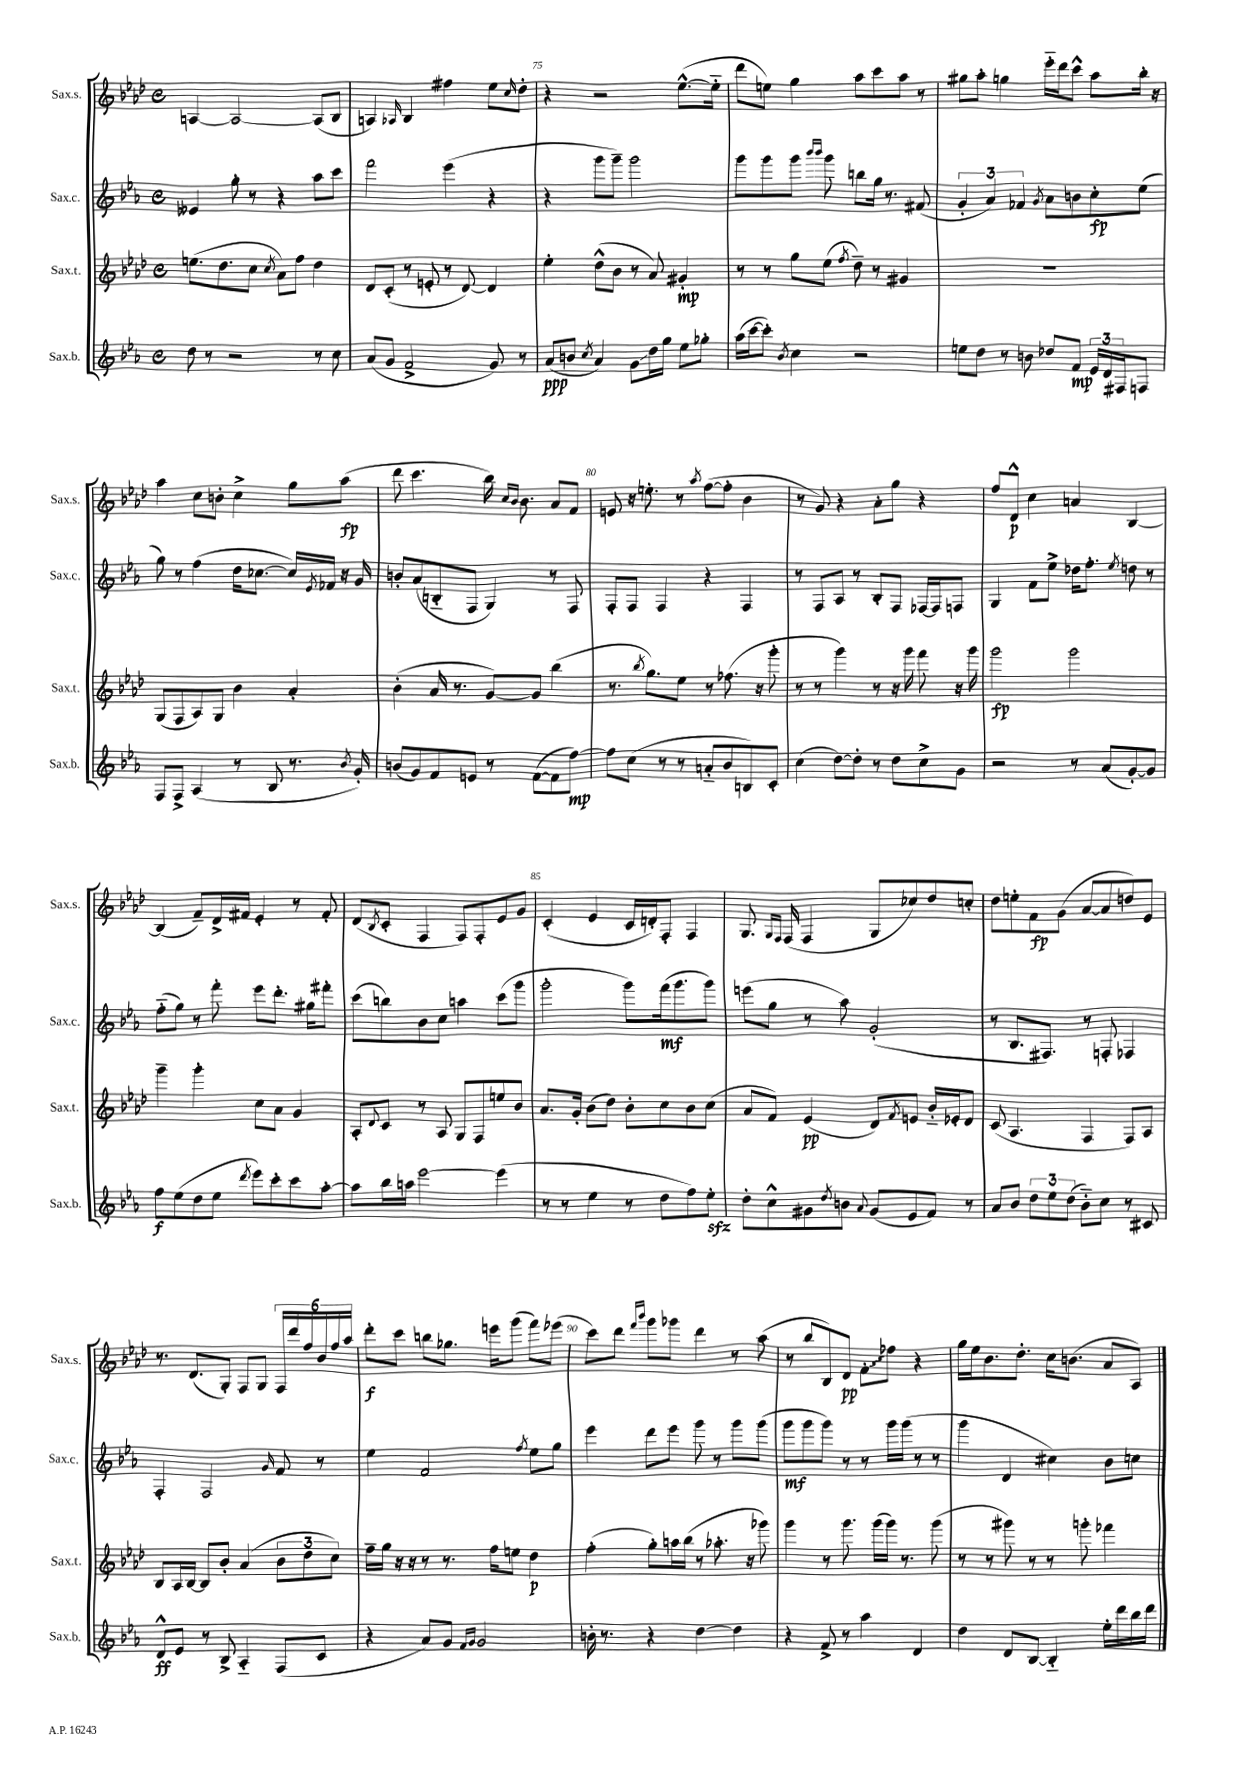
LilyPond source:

<<
\new StaffGroup <<
\new Staff = "s0" \with { instrumentName = "Sax.s." shortInstrumentName = "Sax.s." } {
    \clef treble \key aes \major \defaultTimeSignature \time 4/4
    a4~ a2~ a8( bes8 |
    a4) \grace { aes16 } bes4 fis''4 ees''8 \grace { c''16 } des''8-. |
    r4 r2 ees''8.~-^( ees''16-_ |
    des'''8 e''8) g''4 aes''8 c'''8 aes''8 r8 |
    gis''8 aes''8-. g''4 ees'''16-_ des'''16 c'''8-^ aes''8 bes''16-. r16 |
    aes''4 c''8 b'8-. c''4-> g''8 aes''8\fp( |
    des'''8 c'''4. bes''16) \grace { c''16 bes'16 } bes'8. aes'8 f'8 |
    e'8 r16 e''8.-. r8 \acciaccatura { aes''8 } f''8~( f''8-. bes'4 |
    r8 g'8) r4 aes'8-. g''8 r4 |
    f''8 des'8-^\p c''4 a'4 bes4~ |
    bes4( f'8--) des'16-> fis'16 ees'4-. r8 fis'8-. |
    des'8( \acciaccatura { bes8 } c'8-. f4 f8) f8-. ees'8 g'8 |
    c'4-.( ees'4 c'16 d'16-.) f8-. f4 |
    g8. \grace { g16 f16 } f16( f4 g8 ces''8) des''8 c''8-. |
    des''8 e''8-. f'8\fp g'8( aes'8~ aes'8 d''8) ees'8 |
    r8. des'8.( g8-.) f8 g8 \tuplet 6/4 { f16 des'''16 f''16 bes'16 f''16 aes''16 } |
    des'''8-.\f c'''8 b''8 ges''8. e'''16 g'''8( f'''8) ees'''8( |
    c'''8) des'''8 \grace { f'''16 bes'''16 } g'''8 ges'''8 des'''4 r8 aes''8( |
    r8 bes''8 bes8) des'8\pp \once \override Glissando.style = #'zigzag f'8-.\glissando fes''8 r4 |
    g''16 ees''16 bes'8. des''8.-. c''16 b'8.( aes'8 aes8) \bar "|." |
}
\new Staff = "s1" \with { instrumentName = "Sax.c." shortInstrumentName = "Sax.c." } {
    \clef treble \key ees \major \defaultTimeSignature \time 4/4
    eeses'4 g''8-. r8 r4 aes''8 c'''8 |
    f'''2 ees'''4( r4 |
    r4 g'''8 g'''8--) g'''2 |
    g'''8 g'''8 g'''8 \grace { bes'''16 bes'''16 } g'''8 b''8 g''16 r8. fis'8( |
    \tuplet 3/2 { g'4-. aes'4) fes'4 } \acciaccatura { g'8 } aes'8 b'8 c''8-.\fp ees''8( |
    g''8) r8 f''4( d''16 ces''8.~ ces''16) \acciaccatura { ees'8 } fes'16 r16 g'16 |
    b'8-. aes'8( b8-_ f8 g4) r8 f8 |
    f8-. f8 f4 r4 f4 |
    r8 f8 aes8 r8 bes8-. f8 fes16~ fes16 f8 |
    g4 f'8 ees''8-> des''16 f''8.-. \acciaccatura { ees''8 } d''8 r8 |
    f''8-_( g''8) r8 f'''8-. ees'''8 d'''8.-. gis''16 fis'''8-. |
    c'''8( b''8) bes'8 c''8 a''4 c'''8( g'''8 |
    g'''2-. g'''8) f'''16\mf( g'''8. g'''8) |
    e'''8( g''8 r8 aes''8) g'2-.( |
    r8 bes8. fis8.) r8 f8-. fes4 |
    f4-. f2 \grace { g'16 } f'8 r8 |
    ees''4 f'2 \acciaccatura { f''8 } ees''8 g''8 |
    ees'''4 d'''8 ees'''8 g'''8 r8 g'''8 g'''8( |
    g'''8\mf g'''8 g'''8) r8 r8 g'''16 g'''16( r8 r8 |
    g'''4 d'4 cis''4) bes'8 c''8 \bar "|." |
}
\new Staff = "s2" \with { instrumentName = "Sax.t." shortInstrumentName = "Sax.t." } {
    \clef treble \key aes \major \defaultTimeSignature \time 4/4
    e''8.( des''8. c''8 \acciaccatura { c''8 } aes'8) f''8 des''4 |
    des'8 c'8-.( r8 e'8-. r8 des'8~) des'4 |
    ees''4-. des''8-^( bes'8 r8 aes'8) gis'4-.\mp |
    r8 r8 g''8 ees''8( \acciaccatura { f''8 } des''8--) r8 gis'4 |
    R1 |
    g8( f8 aes8) g8 bes'4 aes'4-. |
    bes'4-.( aes'16 r8. g'8~) g'8 bes''4( |
    r8. \acciaccatura { bes''8 } g''8.) ees''8 r8 fes''8.( r16 g'''8-. |
    r8 r8 g'''4) r8 r16 g'''16 f'''8 r16 g'''16 |
    g'''2\fp g'''2 |
    g'''4-- g'''4-. c''8 aes'8 g'4 |
    aes8-. \appoggiatura { des'8 } c'8 r8 aes8 g8 f8 e''8 bes'8 |
    aes'8. g'16-. bes'8( des''8) bes'8-. c''8 bes'8 c''8( |
    aes'8 f'8) ees'4\pp( des'8) \acciaccatura { f'8 } e'8 bes'16-_ ees'16-. des'8 |
    c'8( aes4. f4 f8) aes8 |
    bes8 aes16 bes16~ bes8 bes'8-. aes'4( \tuplet 3/2 { bes'8 des''8 c''8) } |
    f''16-- g''16 r16 r16 r8 r8. f''16 e''8 des''4\p |
    f''4-.( g''8-.) a''16 bes''16( r8 aes''8.-. r16 ges'''8) |
    g'''4 r8 g'''8. g'''16( g'''16) r8. g'''8( |
    r8 r8 gis'''8) r8 r8 g'''8-. fes'''4 \bar "|." |
}
\new Staff = "s3" \with { instrumentName = "Sax.b." shortInstrumentName = "Sax.b." } {
    \clef treble \key ees \major \defaultTimeSignature \time 4/4
    d''8 r8 r2 r8 c''8 |
    aes'8( g'8 f'2-> g'8) r8 |
    aes'8\ppp( b'8 \acciaccatura { c''8 } aes'4) g'8\glissando d''16 g''16 ees''8 ges''8-. |
    aes''16( c'''16~ c'''8-.) \acciaccatura { bes'8 } c''4 r2 |
    e''8 d''8 r8 b'8 des''8 f'8\mp \tuplet 3/2 { ees'16 d'16 fis16 } f8 |
    f8 f8-> aes4( r8 bes8 r8. \acciaccatura { bes'8 } g'16-.) |
    b'8( g'8) f'8 e'8 r8 f'8~( f'8 f''8~\mp) |
    f''8 c''8( r8 r8 a'8-_ bes'8 b8) c'8-. |
    c''4( d''8~) d''8-. r8 d''8 c''8-> g'8 |
    r2 r8 aes'8( g'8~-.) g'8 |
    f''8\f ees''8( d''8 ees''8 \acciaccatura { d'''8 } ees'''8) c'''8-. c'''8 aes''8~-. |
    aes''8 bes''16 a''16 ees'''2~ ees'''4( |
    r8 r8 ees''4 r8 d''8 f''8) ees''8-.\sfz |
    d''8-. c''8-^ gis'8 \acciaccatura { d''8 } b'8 \appoggiatura { aes'8 } gis'8( ees'8 f'8) r8 |
    aes'8 bes'8 \tuplet 3/2 { d''8 ees''8 d''8( } bes'8-_) c''8 r8 cis'8 |
    d'8-^\ff ees'8 r8 bes8-> aes4-_ f8( c'8 |
    r4 aes'8) g'8 \grace { f'16 g'16 } g'2 |
    b'16-. r8. r4 d''4~ d''4 |
    r4 f'8-> r8 aes''4 d'4 |
    d''4 d'8 bes8~ bes4-_ ees''16-. d'''16 bes''16 d'''16 \bar "|." |
}
>>
>>
\layout { \context { \Score currentBarNumber = #73 \override BarNumber.break-visibility = ##(#f #t #t) barNumberVisibility = #(every-nth-bar-number-visible 5) } }
